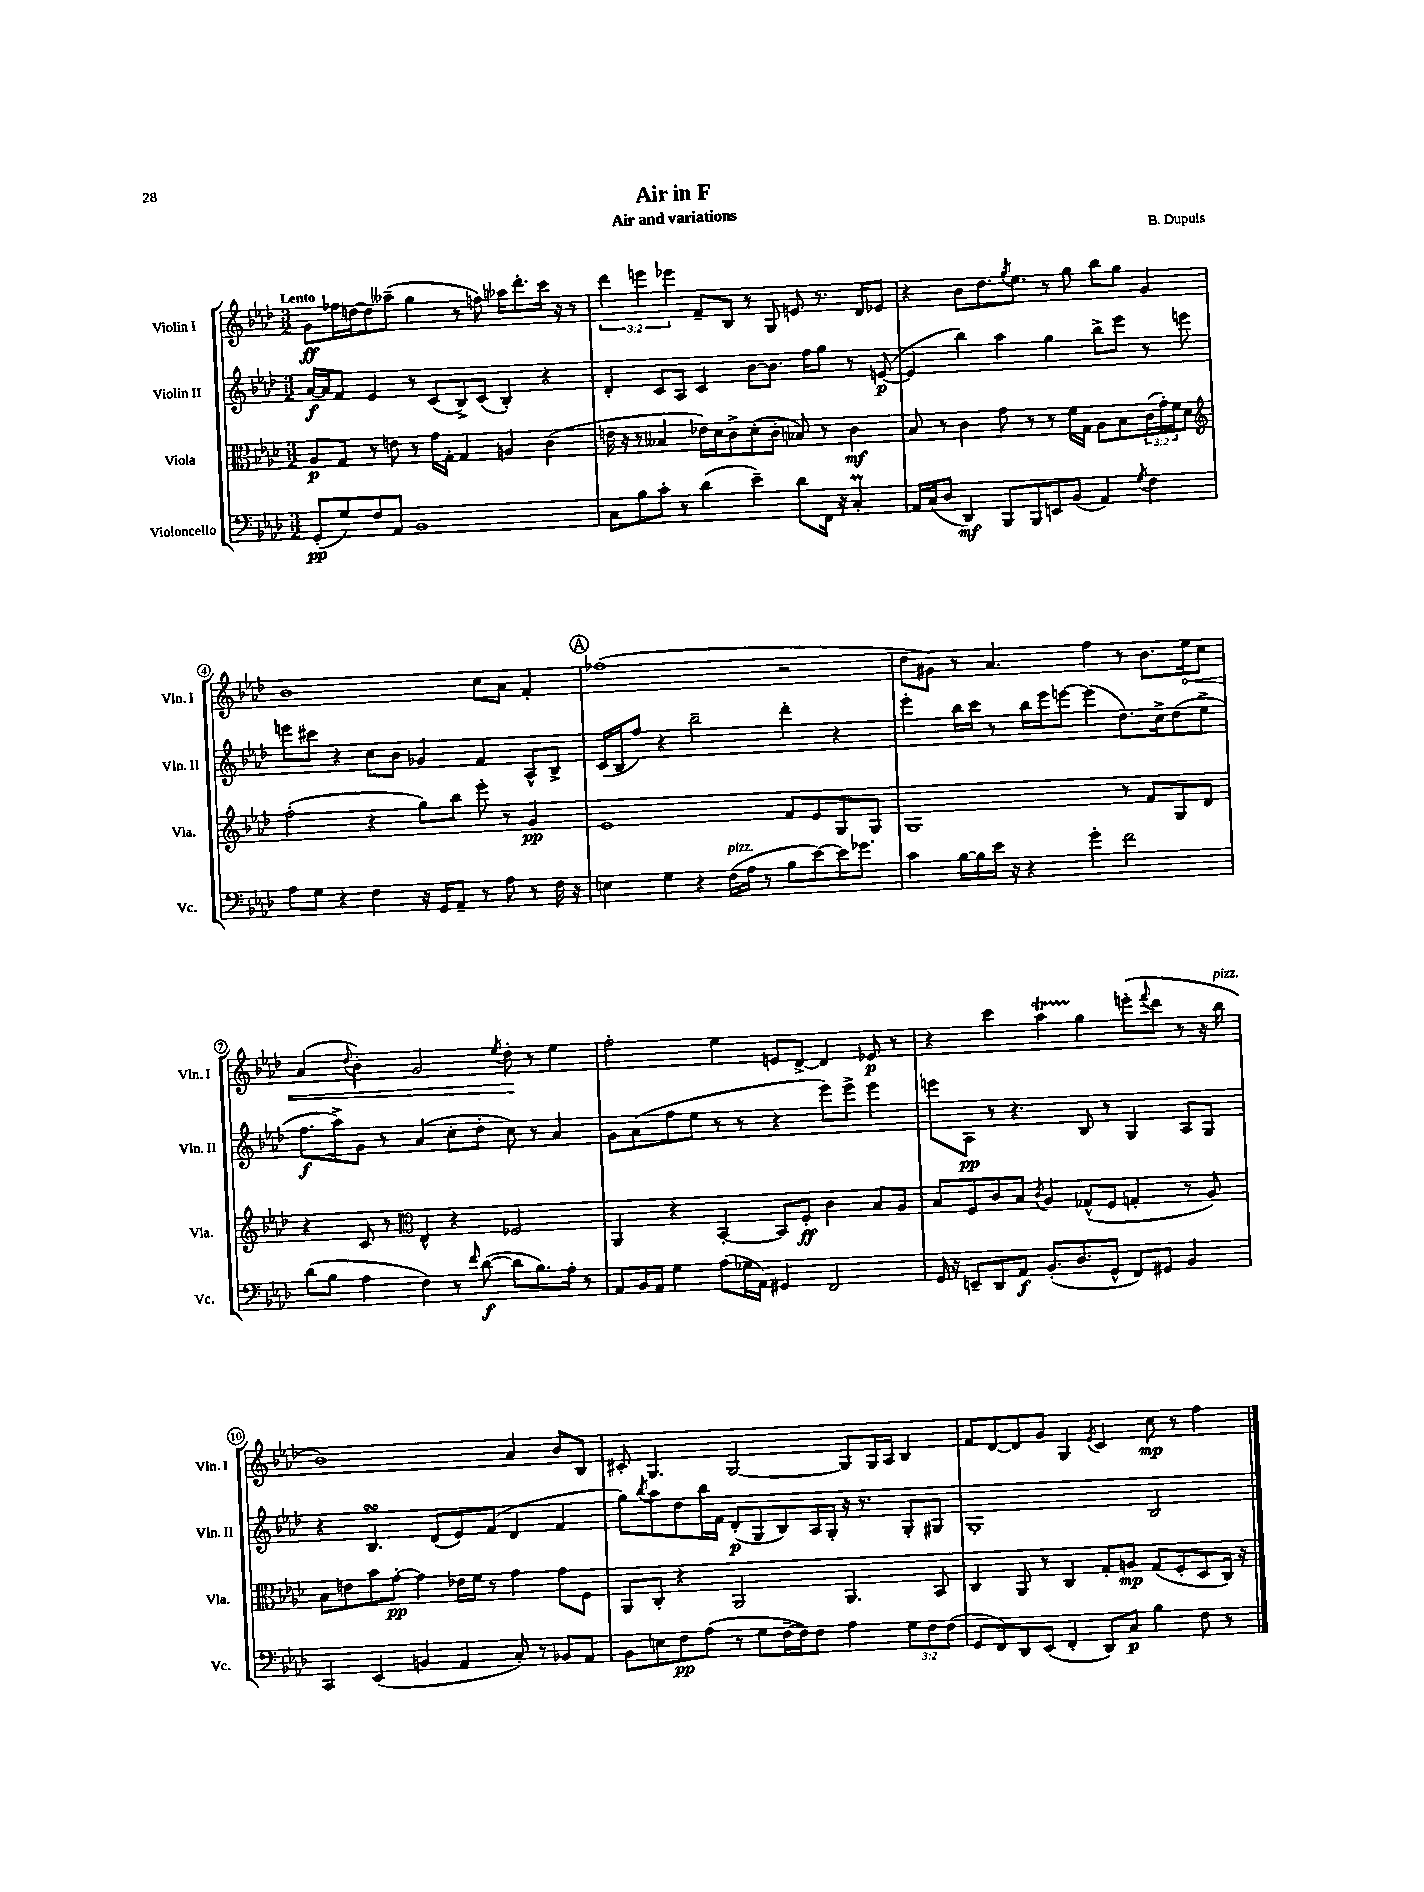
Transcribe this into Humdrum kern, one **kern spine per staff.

**kern	**kern	**kern	**kern
*staff4	*staff3	*staff2	*staff1
*clefF4	*clefC3	*clefG2	*clefG2
*k[b-e-a-d-]	*k[b-e-a-d-]	*k[b-e-a-d-]	*k[b-e-a-d-]
*M3/2	*M3/2	*M3/2	*M3/2
(8GG'	8A-	[16a-	8g
.	.	16a-]	.
8G)	8G	8f	16ff-
.	.	.	[16dd
8F	8r	4e-	8dd]
8AA-	8e	.	(8aa--~
1BB-	8r	8r	4gg
.	16g	(8c	.
.	16G'	.	.
.	4G	8B-^)	8r
.	.	(8c	8ff)
.	4A	4B-')	16aa-
.	.	.	8.ddd-'
.	(4c	4r	16ccc
.	.	.	16r
.	.	.	8r
=	=	=	=
8C	16e	4d-'	6ddd-
.	16r	.	.
8B-	8r	.	.
.	.	.	6eee
8c'	4B--	8c	.
.	.	.	6eee-
8r	.	8A-	.
(4d-	16e-)	4c	8f~
.	16d-	.	.
.	8c^	.	8B-
4e-~)	(8d-'	[8b-	8r
.	8c'	8.b-]	8G
8d-	8B-)	.	8e
.	.	16ff	.
16FF	8r	8gg	8.r
16r	.	.	.
4C'	4c	8r	.
.	.	.	16d-
.	.	([8e	8e-
=	=	=	=
16AA-	8B-	4e]	4r
(16C	.	.	.
8D-	8r	.	.
4DD-)	4c	4bb-)	8b-
.	.	.	8.dd-
8BBB-	8g	4aa-	.
.	.	.	8qgg
.	.	.	8.ee-
8BBB-	8r	.	.
8EE	8r	4gg	8r
(8BB-	16f	.	8gg
.	16G	.	.
4AA-)	8A-	8bb-^	8bb-
.	8B-	8eee-	8gg
8qG	.	.	.
4F	(24c	8r	4g
.	24g')	.	.
.	24f	.	.
.	8d-	8eee	.
=	=	=	=
*	*clefG2	*	*
8A-	(2ff'	8eee	1b-
8G	.	8ccc#	.
4r	.	4r	.
4F	4r	8cc	.
.	.	8b-	.
16r	8gg)	4g-	.
16GG	.	.	.
8AA-~	8bb-	.	.
8r	8eee-'	4f	8cc
8A-	8r	.	8a-
8r	4g	8A-^^	4f'
16F	.	8B-^	.
16r	.	.	.
=	=	=	=
4E	1e-	(16c	(1ff-
.	.	16B-	.
.	.	8ff)	.
4G	.	4r	.
4r	.	2bb-~	.
(16F	.	.	.
16A-	.	.	.
8r	.	.	.
8B-	8f	4ddd-'	2r
[8e-)	8e-	.	.
16e-]	8G	4r	.
8.g-	.	.	.
.	8G	.	.
=	=	=	=
4c	1G	4eee-'	8dd-
.	.	.	8g#)
[16B-	.	16bb-	8r
16B-]	.	16ccc	.
16e-	.	8r	4.a-
16r	.	.	.
4r	.	16bb-	.
.	.	16eee-	.
.	.	[8eee	.
4g'	.	(4eee]	4ff
2f	8r	8.dd-)	8r
.	8f	.	8.b-
.	.	16cc^	.
.	8G	(8dd-	.
.	.	.	16ee-
.	8d-	8ee-^	8cc
=	=	=	=
(8d-	4r	8.ff	(4a-
8B-	.	.	.
.	.	16aa-^)	.
.	.	.	8qqdd-
4A-	8c	8g	4b-')
.	8r	8r	.
*	*clefC3	*	*
4F)	4E-^^	(4a-	2g
8r	4r	8cc'	.
16qqf	.	.	.
([8d-	.	8dd-'	.
.	.	.	8qee-
8d-]	2F-	8cc)	8dd-'
8.B-)	.	8r	8r
.	.	4a-	4ee-
16A-'	.	.	.
8r	.	.	.
=	=	=	=
8AA-	4AA-	8g	2ff'
16BB-	.	(8a-	.
16AA-	.	.	.
4G	4r	8ff	.
.	.	8ee-	.
(8A-	[4BB-'	8r	4ee-
16G-	.	8r	.
16AA-)	.	.	.
4GG#	8BB-]	4r	8e
.	8F'	.	[8d-^
2FF	4c	8eee-)	4d-]
.	.	8eee-^	.
.	8B-	4eee-	8e-
.	8A-	.	8r
=	=	=	=
16GG	8B-	8eee	4r
16r	.	.	.
8EE~	8F	8A-	.
8DD-	8c	8r	4ccc
8AA-	8B-	4.r	.
.	8qc	.	.
(8.BB-'	4A-	.	4aa-
8.D-	.	.	.
.	(8G-^^	8B-	4gg
8GG^^	8F	8r	.
8FF)	4G'	4G	(8eee'
.	.	.	8qqfff
8GG#	.	.	8ddd-
4BB-	8r	8A-	8r
.	8A-)	8G	16r
.	.	.	16bb-
=	=	=	=
4CC	8B-	4r	1b-)
.	8e	.	.
(4EE-	8b-	4.B-	.
.	[8g'	.	.
4BB	4g]	.	.
.	.	(8d-	.
4AA-	16e-	8e-)	.
.	16f	.	.
.	8r	(8f	.
8C')	4g	4d-	4a-
8r	.	.	.
8BB-	8g	4f	8b-
8AA-	8F	.	8B-
=	=	=	=
8BB-	8AA-	8gg)	8c#'
.	.	8qbb-	.
8E	8C'	8aa-	4.G
8F	4r	8dd-	.
(8A-	.	16bb-	.
.	.	16f	.
8r	2AA-	(8d-'	[2G
8G	.	8G	.
[16F~	.	8B-)	.
16F])	.	.	.
8F	.	16A-	.
.	.	16G'	.
4A-	4.AA-	16r	8G]
.	.	8.r	.
.	.	.	16G
.	.	.	16A-
12G	.	8G'	4B-
12F	.	.	.
.	8BB-	8G#	.
(12F	.	.	.
=	=	=	=
8GG	4C	1G'	8f
8FF)	.	.	[8d-
8DD-	8AA-	.	8d-]
(8EE-	8r	.	8g
4FF'	4C	.	4G
.	.	.	8qe-
8DD-)	8G'	.	4c
8C	8A	.	.
4B-	(8G	2B-	8cc
.	8F'	.	8r
8F	8D-	.	4ff
8r	16C)	.	.
.	16r	.	.
==	==	==	==
*-	*-	*-	*-
